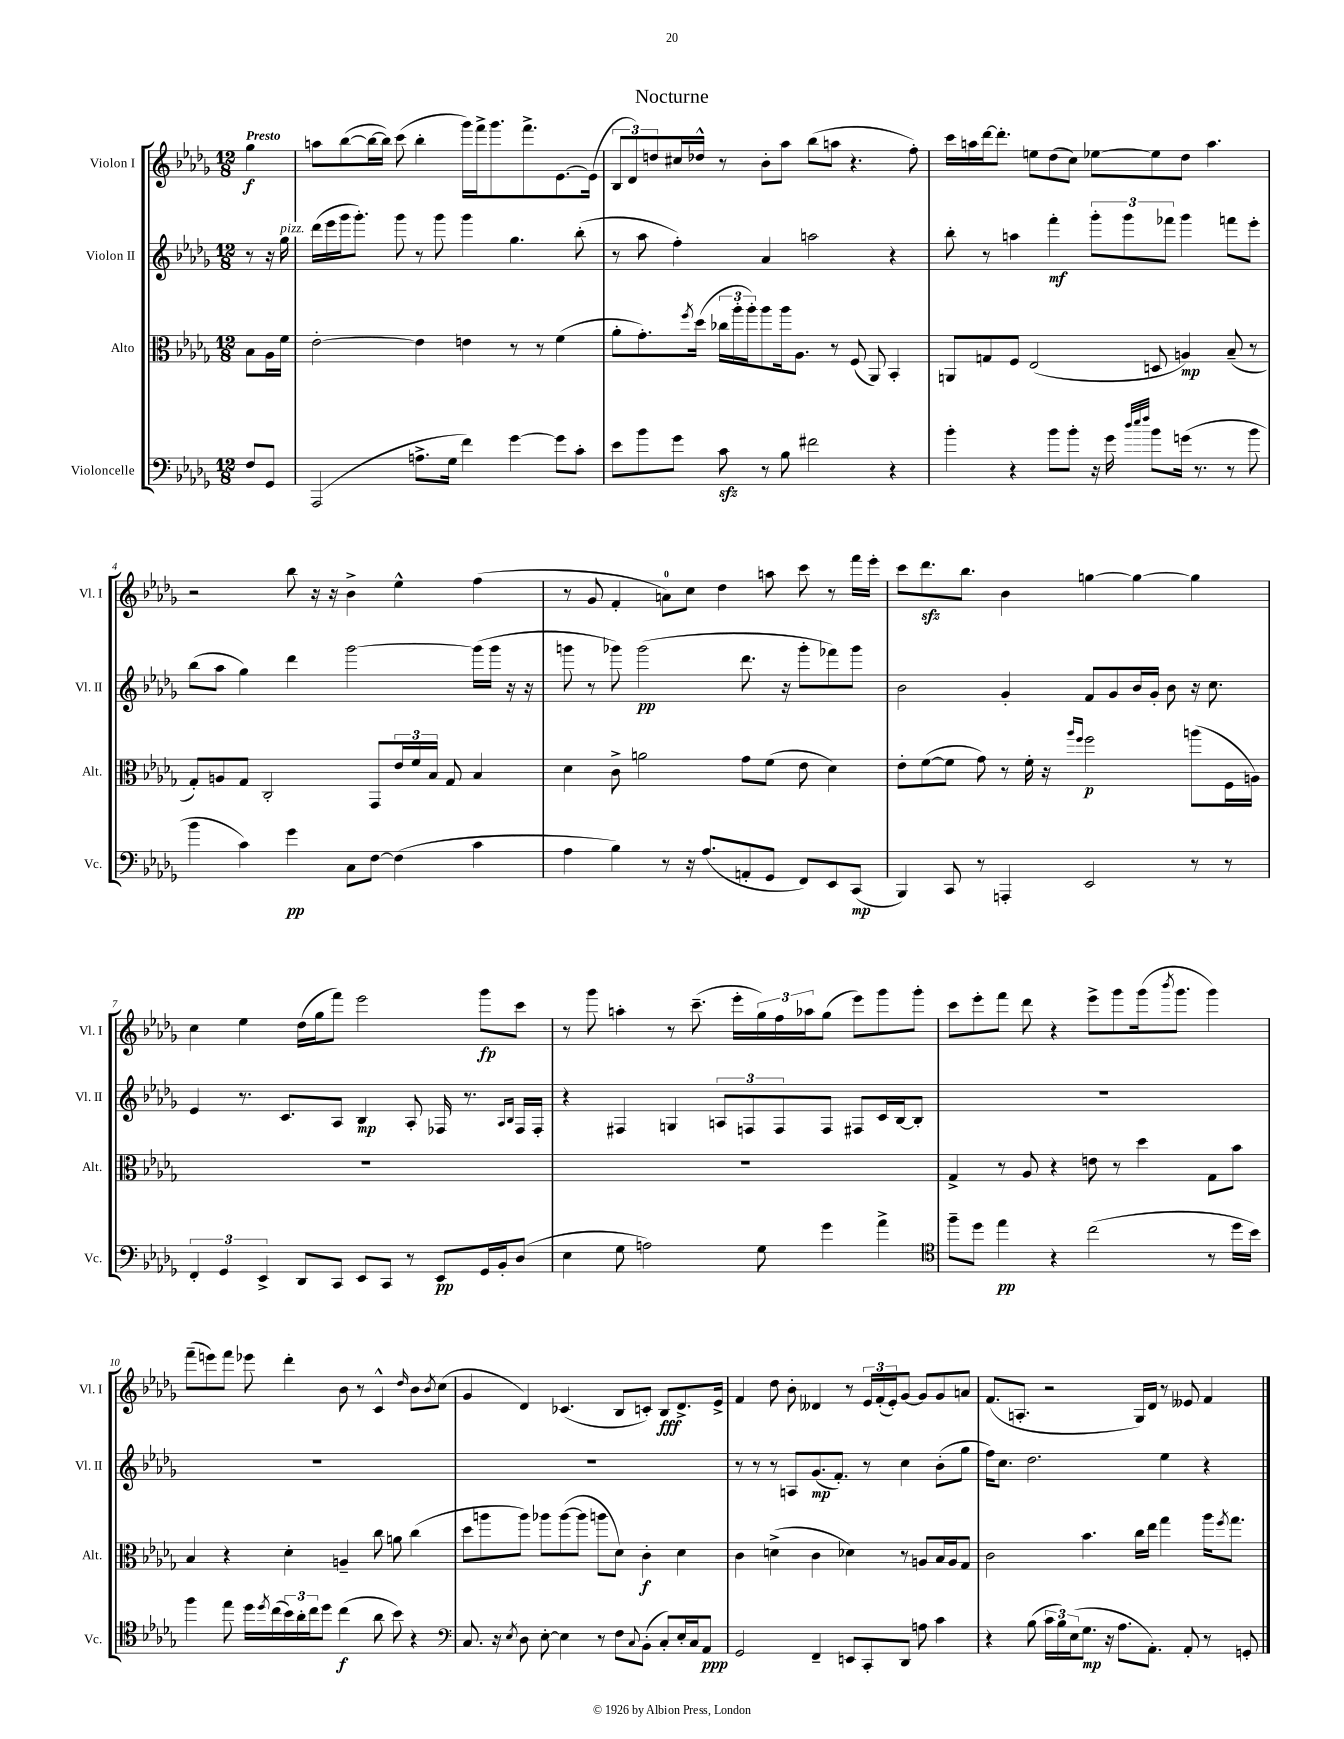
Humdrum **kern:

**kern	**kern	**kern	**kern
*staff4	*staff3	*staff2	*staff1
*clefF4	*clefC3	*clefG2	*clefG2
*k[b-e-a-d-g-]	*k[b-e-a-d-g-]	*k[b-e-a-d-g-]	*k[b-e-a-d-g-]
*M12/8	*M12/8	*M12/8	*M12/8
8F	8B-	8r	4gg-
8GG-	16A-	16r	.
.	16f	16gg-	.
=	=	=	=
(2AAA-	[2e-'	(16ddd-	8aa
.	.	16eee-	.
.	.	16ggg-	([8bb-
.	.	8.ggg-')	.
.	.	.	16bb-_
.	.	.	16bb-])
.	.	8ggg-	(8ccc
8.A^	4e-]	8r	4bb-'
.	.	8ggg-	.
16G-	.	.	.
4f)	4e	4ggg-	16ggg-)
.	.	.	16fff^
.	.	.	8.ggg-
[4g-	8r	4.gg-	.
.	.	.	8.fff^
.	8r	.	.
8g-]	(4f	.	[8.e-
8c'	.	(8bb-'	.
.	.	.	(16e-]
=	=	=	=
8e-	8a-'	8r	12B-
.	.	.	12d-)
8b-	8.g-')	8aa-	.
.	.	.	12dd
8g-	.	4ff')	16cc#
.	8qff	.	.
.	(16dd-	.	16dd-^^
8c	24cc-	.	8r
.	24aa-'	.	.
.	24aa-')	.	.
8r	8aa-	4a-	8b-'
8B-	16aa-	.	8aa-
.	8.A-	.	.
2f#	.	2aa	(8bb-
.	8r	.	8aa
.	(8F	.	4.r
.	8AA-)	.	.
4r	4BB-'	4r	.
.	.	.	8ff')
=	=	=	=
4b-'	8AA	8bb-'	16ccc
.	.	.	16aa
.	8G	8r	[16ddd-
.	.	.	8.ddd-']
4r	8F	4aa	.
.	(2E-	.	8ee
8b-	.	4fff'	(8dd-
8b-'	.	.	8cc)
16r	.	12ggg-'	[8ee-
16g-	.	.	.
.	.	12ggg-	.
32qqdd-	.	.	.
32qqee-	.	.	.
32qqff	.	.	.
8b-	8D	.	8ee-]
.	.	12fff-	.
(16g	4A)	4ggg-	8dd-
8.r	.	.	.
.	.	.	4.aa
8r	(8B-~	8fff	.
8b-	8r	8eee-'	.
=	=	=	=
4b-	8G-')	(8bb-	2r
.	8A	8aa-	.
4c)	8G-	4gg-)	.
.	2C'	.	.
4g-	.	4ddd-	8bb-
.	.	.	16r
.	.	.	16r
8C	.	[2ggg-	4b-^
[8F	8GG-	.	.
(4F]	24e-	.	4ee-^^
.	24f	.	.
.	24B-	.	.
.	8G-	.	.
4c	4B-	(16ggg-]	(4ff
.	.	16ggg-	.
.	.	16r	.
.	.	16r	.
=	=	=	=
4A-	4d-	8ggg	8r
.	.	8r	8g-
4B-)	8c^	8ggg-)	4f'
.	2a	(2ggg-	.
8r	.	.	8a)
16r	.	.	8cc
(8.A-	.	.	.
.	.	.	4dd-
8AA'	8g-	8.ddd-	.
8GG-	(8f	.	8aa
.	.	16r	.
8FF)	8e-	8ggg-'	8ccc
8EE-	4d-)	8fff-)	8r
(8CC	.	8ggg-	16fff
.	.	.	16eee-'
=	=	=	=
4BBB-)	8e-'	2b-	8ccc
.	([8f	.	8.ddd-
8CC	8f]	.	.
.	.	.	8.bb-
8r	8g-)	.	.
4AAA'	8r	4g-'	4b-
.	16f'	.	.
.	16r	.	.
.	16qqaa-	.	.
.	16qqff	.	.
2EE-	2ff	8f	[4gg
.	.	8g-	.
.	.	16b-	4gg_
.	.	16g-'	.
.	.	8b-	.
8r	(8aa	16r	4gg]
.	.	8.cc	.
8r	16F	.	.
.	16A)	.	.
=	=	=	=
6FF'	1.r	4e-	4cc
6GG-	.	.	.
.	.	8.r	4ee-
6EE-^	.	.	.
.	.	8.c	.
8DD-	.	.	(16dd-
.	.	.	16gg-
8CC	.	8A-	8fff)
8EE-	.	4B-	2eee-
8CC	.	.	.
8r	.	8A-'	.
8EE-	.	16F-	.
.	.	8.r	.
16GG-	.	.	8ggg-
16BB-'	.	.	.
.	.	16qqA-	.
.	.	16qqB-	.
(8D-	.	16F-	8ccc
.	.	16F-'	.
=	=	=	=
4E-	1.r	4r	8r
.	.	.	8ggg-
8G-	.	4F#	4aa'
2A)	.	.	.
.	.	4G	8r
.	.	.	(8.ccc~
.	.	12A	.
.	.	.	16eee-'
.	.	12F	.
8G-	.	.	24gg-)
.	.	12F	24ff
.	.	.	24aa-
4g-	.	8F	(8gg-
.	.	8F#	8eee-)
4a-^	.	16c	8ggg-
.	.	[16B-	.
.	.	8B-']	8ggg-'
=	=	=	=
*clefC4	*	*	*
8ff~	4G-^	1.r	8ccc
8dd-	.	.	8eee-'
4ee-	8r	.	8fff
.	8A-	.	8ddd-
4r	4r	.	4r
(2cc	8e	.	8eee-^
.	8r	.	8ggg-
.	4dd-	.	(16ggg-
.	.	.	8qbbb-
.	.	.	8.ggg-
8r	8G-	.	4ggg-)
16dd-	8b-	.	.
16b-)	.	.	.
=	=	=	=
4ff	4B-	1.r	(8fff~
.	.	.	8eee)
8ee-	4r	.	8fff
16dd-	.	.	8eee-
8qdd-	.	.	.
(16cc	.	.	.
24b-)	4d-'	.	4ddd-'
24a-'	.	.	.
24cc	.	.	.
8dd-	.	.	.
(4cc	4A~	.	8b-
.	.	.	8r
8a-	8cc	.	4c^^
8b-)	8a	.	.
.	.	.	16qqdd-
4r	(4cc	.	8b-
.	.	.	8qb-
.	.	.	(8cc
=	=	=	=
*clefF4	*	*	*
8.C	8dd-	1.r	4g-
.	8aa	.	.
16r	.	.	.
8qE-	.	.	.
8D-	8aa)	.	4d-)
[8E-'	8aa-	.	.
4E-]	([8aa-	.	(4.c-
.	8aa-]	.	.
8r	8aa	.	.
8F	8d-)	.	8B-
8qqC	.	.	.
(8BB-'	4c'	.	8c')
8C')	.	.	8B-
16E-'	4d-	.	8.d-^
16C	.	.	.
8AA-	.	.	.
.	.	.	16e-^
=	=	=	=
2GG-	4c	8r	4f
.	.	8r	.
.	(4d^	8r	8dd-
.	.	8A	8b-'
4FF~	4c	(8.g-	4d--
.	.	8.f')	.
8EE	4d-)	.	8r
8CC'	.	8r	24e-
.	.	.	(24f'
.	.	.	24e-')
8DD-	8r	4cc	[8g-
8A	8A	.	8g-]
4c	16B-	(8b-'	8g-
.	16A	.	.
.	8G-	8gg-	8a
=	=	=	=
4r	2c	16ff)	(8.f
.	.	8.cc	.
.	.	.	8.A'
(8B-	.	2.dd-	.
24c	.	.	2r
24B-)	.	.	.
(24E-	.	.	.
8.G-	4.b-	.	.
16r	.	.	.
8.A-	.	.	.
.	16cc	.	16G-)
8.AA-')	16ee-	.	16d-
.	4gg-	4ee-	8r
8AA-'	.	.	8e--
8r	16aa-	4r	4f
.	8qff	.	.
.	8.gg-	.	.
8GG'	.	.	.
==	==	==	==
*-	*-	*-	*-
